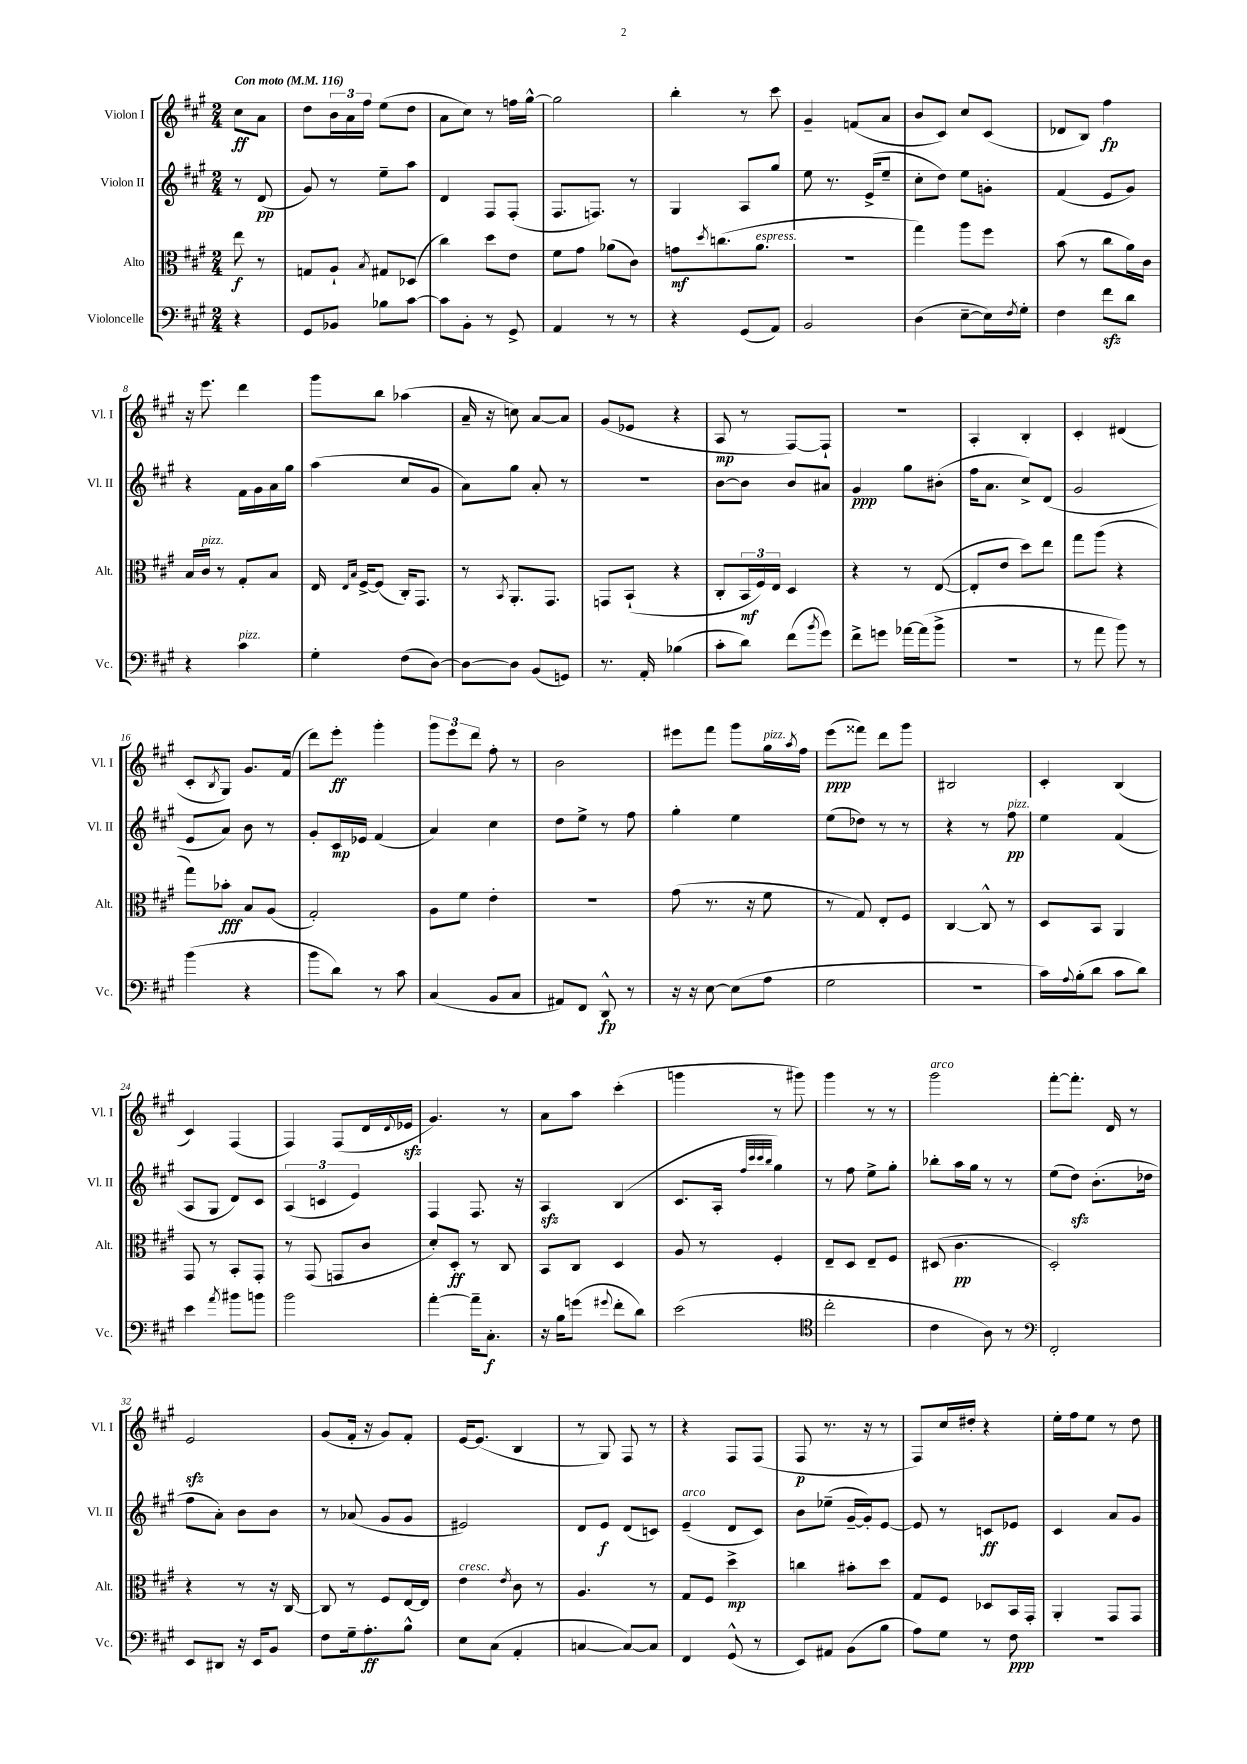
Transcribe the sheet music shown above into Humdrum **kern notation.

**kern	**kern	**kern	**kern
*staff4	*staff3	*staff2	*staff1
*clefF4	*clefC3	*clefG2	*clefG2
*k[f#c#g#]	*k[f#c#g#]	*k[f#c#g#]	*k[f#c#g#]
*M2/4	*M2/4	*M2/4	*M2/4
*MM116	*MM116	*MM116	*MM116
4r	8ee	8r	8cc#
.	8r	(8d	8a
=	=	=	=
8GG#	8G	8g#)	8dd
8BB-	8A`	8r	24b
.	.	.	24a
.	.	.	24ff#
.	8qB	.	.
8B-	8G#	8ee~	(8ee
[8c#	(8D-	8aa	8dd
=	=	=	=
8c#]	4cc#)	4d	8a
8BB'	.	.	8cc#)
8r	8dd	8F#	8r
8GG#^	8e	(8F#'	16ff
.	.	.	[16gg#^^
=	=	=	=
4AA	8f#	8.F#	2gg#]
.	8g#	.	.
.	.	8.F)	.
8r	(8a-	.	.
8r	8c#)	8r	.
=	=	=	=
4r	8g	4G#	4bb'
.	8qdd	.	.
.	(8.cc	.	.
(8GG#	.	8A	8r
.	8.a	.	.
8AA)	.	8gg#	8ccc#
=	=	=	=
2BB	2r	8ee	4g#~
.	.	8.r	.
.	.	.	(8f
.	.	(16e^	.
.	.	8ee~	8a
=	=	=	=
(4D	4gg#)	8cc#'	8b
.	.	8dd)	8c#)
[8E~	8aa	8ee	8cc#
16E])	8ff#	8g'	(8c#
8qF#	.	.	.
16G#'	.	.	.
=	=	=	=
4F#	(8b	(4f#	8d-
.	8r	.	8B)
8f#	8cc#	8e	4ff#
8d	16a)	8g#)	.
.	16c#	.	.
=	=	=	=
4r	16B	4r	16r
.	16c#	.	8.eee
.	8r	.	.
4c#	8G#'	16f#	4ddd
.	.	16g#	.
.	8B	16a	.
.	.	16gg#	.
=	=	=	=
4G#'	16E	(4aa	8ggg#
.	16qqE	.	.
.	16qqB	.	.
.	[16F#^	.	.
.	(8F#]	.	8bb
(8F#	16C#')	8cc#	(4aa-
.	8.GG#	.	.
[8D)	.	8g#	.
=	=	=	=
8D_	8r	8a)	16a~
.	.	.	16r
.	8qBB	.	.
8D]	8.AA'	8gg#	8cc)
(8BB	.	8a'	[8a
.	8.GG#	.	.
8GG)	.	8r	8a]
=	=	=	=
8.r	8GG	2r	(8g#
.	(8BB`	.	8e-
16AA'	.	.	.
(4B-	4r	.	4r
=	=	=	=
8c#'	8C#'	[8b	8A
8d)	24BB	8b]	8r
.	24F#)	.	.
.	24E	.	.
(8f#	4D	8b	[8F#)
8qb	.	.	.
8g#)	.	8a#	8F#`]
=	=	=	=
8f#^	4r	4g#	2r
8g	.	.	.
[16a-	8r	8gg#	.
(16a-]	.	.	.
8b^	([8E	(8b#'	.
=	=	=	=
2r	8E']	16ff#	4A'
.	.	8.a	.
.	8e	.	.
.	8dd)	8cc#^)	4B'
.	8ee	(8d	.
=	=	=	=
8r	8gg#	2g#	4c#'
8a	(8aa	.	.
8b)	4r	.	(4d#
8r	.	.	.
=	=	=	=
(4b	8gg#)	8e	8c#'
.	.	.	8qB
.	8b-'	8a)	8G#)
4r	8B	8b	8.g#
.	(8A	8r	.
.	.	.	(16f#
=	=	=	=
8b	2G#')	8g#'	8ddd)
8d)	.	16c#	8eee'
.	.	16e-	.
8r	.	(4f#	4ggg#'
8c#	.	.	.
=	=	=	=
(4C#	8A	4a)	12ggg#
.	.	.	12eee
.	8f#	.	.
.	.	.	12ddd
8BB	4e'	4cc#	8ff#'
8C#	.	.	8r
=	=	=	=
8AA#)	2r	8dd	2b
8FF#	.	8ee^	.
8DD^^	.	8r	.
8r	.	8ff#	.
=	=	=	=
16r	(8g#	4gg#'	8eee#
16r	.	.	.
[8E	8.r	.	8fff#
(8E]	.	4ee	8ggg#
.	16r	.	.
8A	8f#	.	16gg#
.	.	.	8qaa
.	.	.	16ff#
=	=	=	=
2G#	8r	(8ee	(8eee
.	8G#)	8dd-)	8fff##)
.	8E'	8r	8ddd
.	8F#	8r	8ggg#
=	=	=	=
2r	[4C#	4r	2B#
.	8C#^^]	8r	.
.	8r	8ff#	.
=	=	=	=
16c#)	8D	4ee	4c#'
8qqA	.	.	.
(16B'	.	.	.
8d	8BB	.	.
8c#	4AA	(4f#	(4B
8d)	.	.	.
=	=	=	=
4e	8GG#	8A	4c#)
.	8r	8G#	.
8qa	.	.	.
8b#	8BB'	8d)	(4F#
8b	8GG#'	8c#	.
=	=	=	=
2b	8r	(6A	4F#)
.	(8GG#	.	.
.	.	6c	.
.	8GG	.	(8F#
.	.	6e)	.
.	8c#	.	16d
.	.	.	8qqd
.	.	.	16e-
=	=	=	=
[4a'	8d')	4F#	4.g#)
.	8D'	.	.
16a~]	8r	8.F#	.
8.C#'	.	.	.
.	8C#	.	8r
.	.	16r	.
=	=	=	=
16r	8BB	4A	8a
16B	.	.	.
(8g	8C#	.	8aa
8qqg#	.	.	.
8f#'	4D	(4B	(4ccc#'
8d)	.	.	.
=	=	=	=
(2e	8A	8.c#	4ggg
.	8r	.	.
.	.	16A'	.
.	.	32qqff#	.
.	.	32qqccc#	.
.	.	32qqccc#	.
.	.	32qqbb	.
.	4F#'	4gg#)	8r
.	.	.	8ggg#)
=	=	=	=
*clefC4	*	*	*
2cc#'	8E~	8r	4ggg#
.	8D	8ff#	.
.	8E~	8ee^	8r
.	8F#	8gg#'	8r
=	=	=	=
4c#	(8D#	8bb-'	2ggg#
.	4.c#	16aa	.
.	.	16gg#	.
8A)	.	8r	.
8r	.	8r	.
=	=	=	=
*clefF4	*	*	*
2FF#'	2D')	(8ee	[8fff#'
.	.	8dd)	8.fff#']
.	.	(8.b'	.
.	.	.	16d
.	.	.	8r
.	.	16dd-	.
=	=	=	=
8EE	4r	8ff#	2e
8DD#	.	8a')	.
16r	8r	8b	.
16EE	.	.	.
8BB	16r	8b	.
.	[16C#	.	.
=	=	=	=
8F#	8C#]	8r	(8g#
16G#~	8r	(8a-	16f#'
8.A'	.	.	16r
.	8F#	8g#	8g#)
8B^^	[16E	8g#	8f#'
.	16E]	.	.
=	=	=	=
8E	4e	2e#)	[16e
.	.	.	(8.e]
(8C#	.	.	.
.	8qe	.	.
4AA'	8c#	.	4B
.	8r	.	.
=	=	=	=
[4C	4.A	8d	8r
.	.	8e	8G#)
8C_)	.	(8d	8F#
8C]	8r	8c)	8r
=	=	=	=
4FF#	8G#	(4e~	4r
.	8F#	.	.
(8GG#^^	4dd^	8d	8F#
8r	.	8c#)	(8F#
=	=	=	=
8EE)	4cc	8b	8F#
8AA#	.	(8ee-~	8.r
(8BB	8b#'	[16g#~	.
.	.	16g#'])	16r
8B	8dd	[8e	8r
=	=	=	=
8A)	8G#	8e]	8F#)
8G#	8F#	8r	16cc#
.	.	.	16dd#'
8r	8D-	8c	4r
8F#	16BB	8e-	.
.	16GG#'	.	.
=	=	=	=
2r	4AA'	4c#	16ee'
.	.	.	16ff#
.	.	.	8ee
.	8GG#	8a	8r
.	8GG#	8g#	8dd
==	==	==	==
*-	*-	*-	*-
